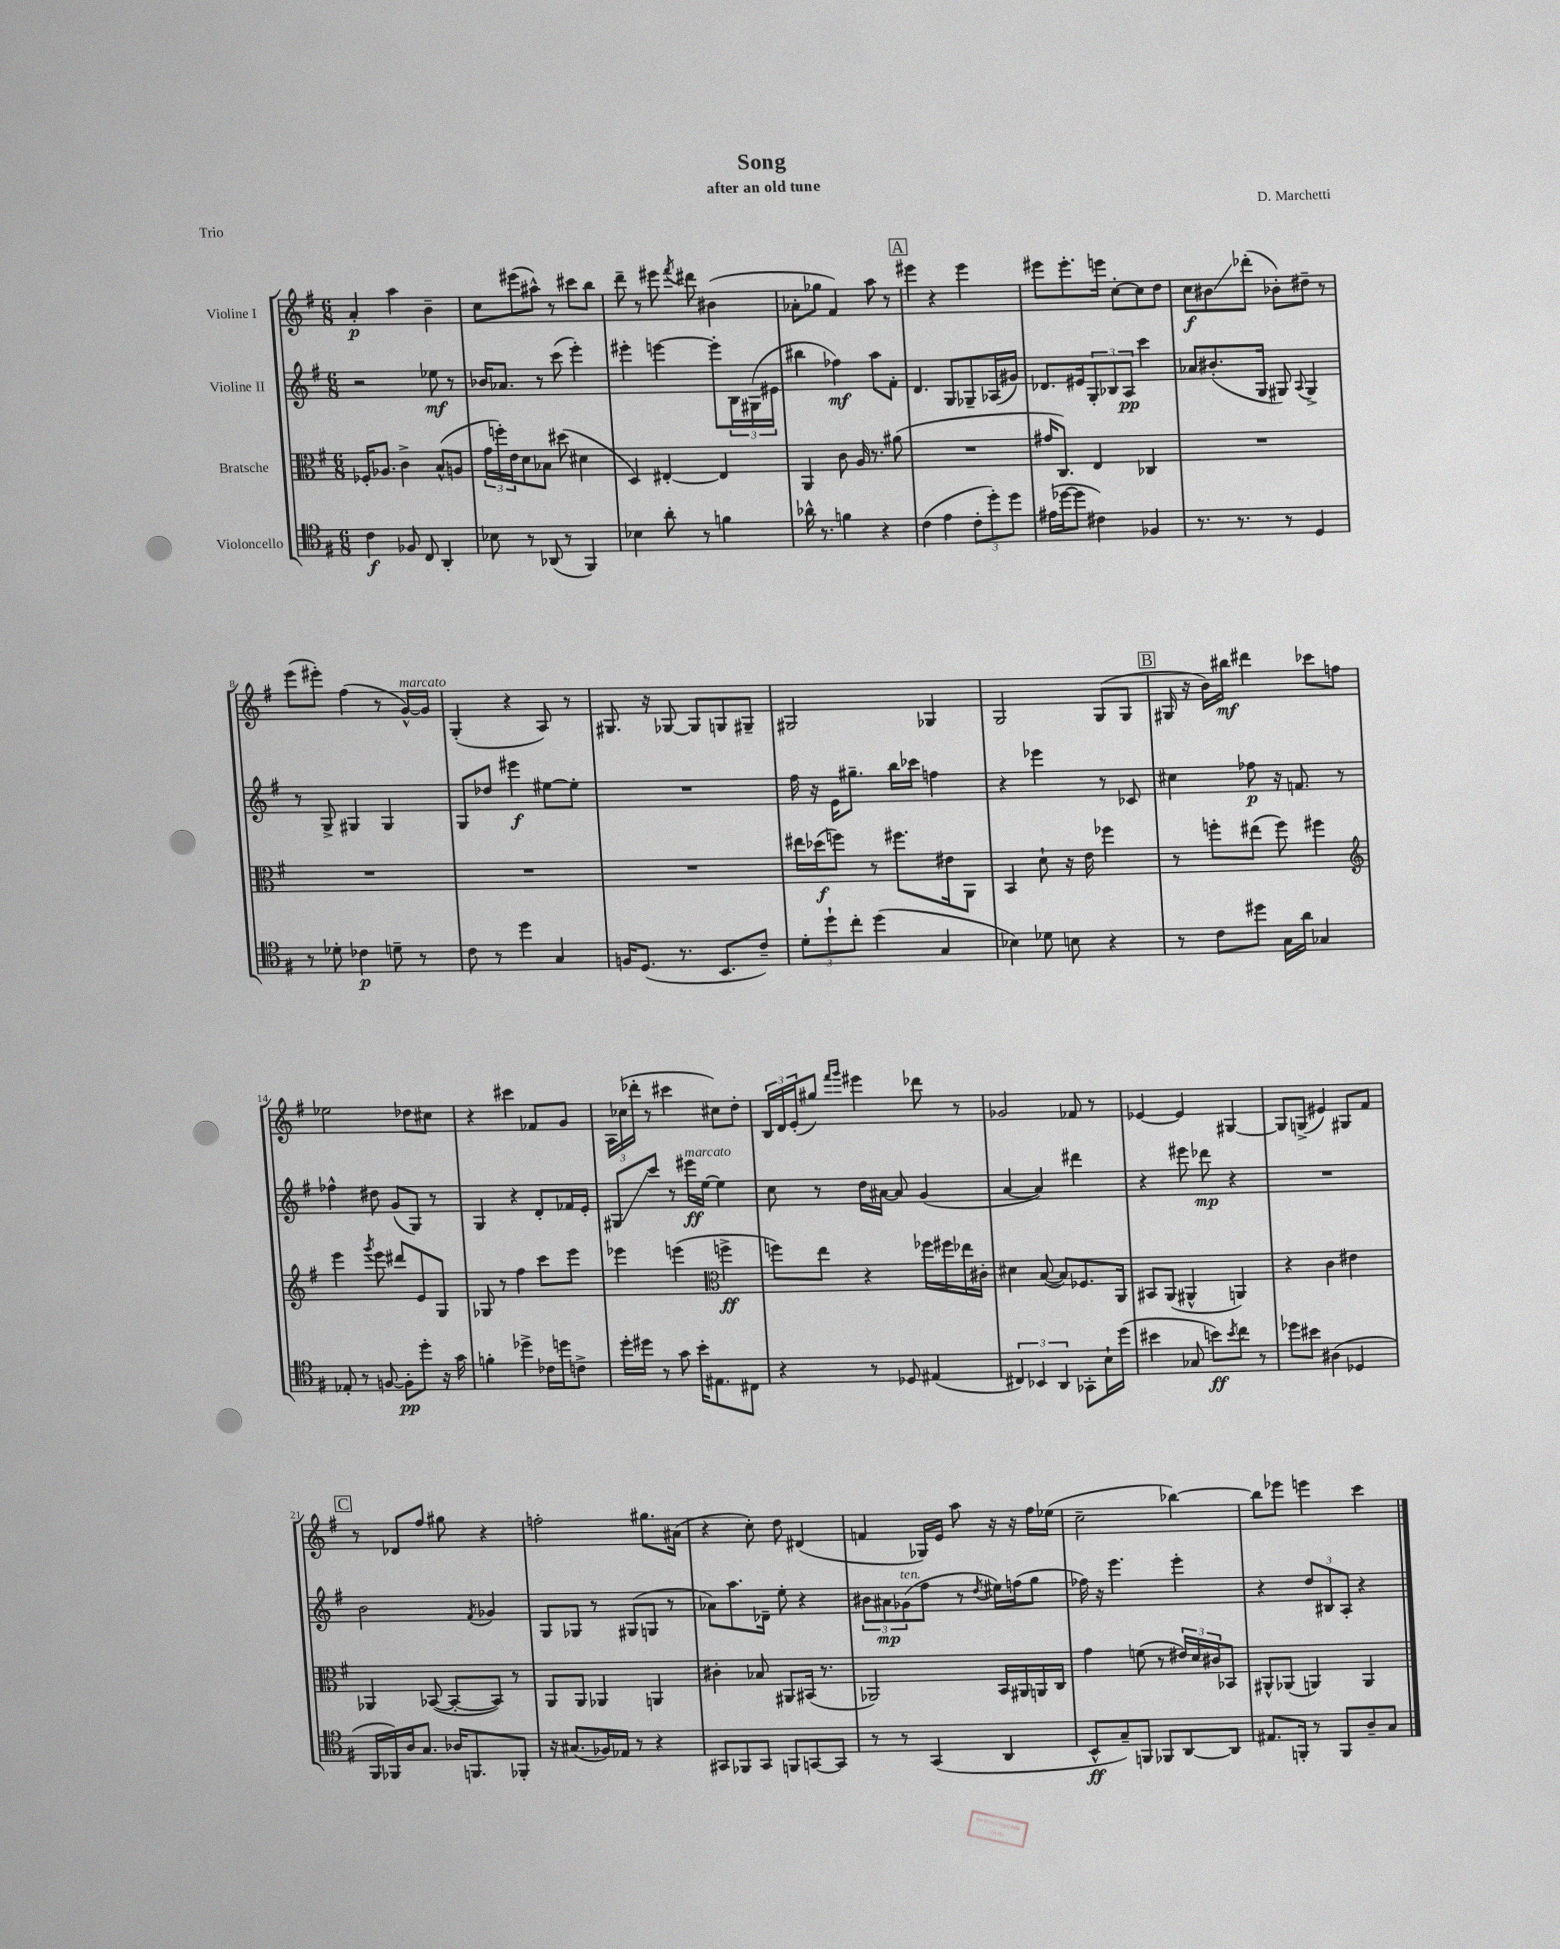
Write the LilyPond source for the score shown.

\header { title = "Song" composer = "D. Marchetti" subtitle = "after an old tune" piece = "Trio" }
<<
\new StaffGroup <<
\new Staff = "s0" \with { instrumentName = "Violine I" } {
    \clef treble \key g \major \numericTimeSignature \time 6/8
    a'4-.\p a''4 b'4-- |
    c''8 eis'''8( ais''8-^) r8 cis'''8 b''8 |
    d'''8-- r8 eis'''8 \acciaccatura { fis'''8 } dis'''8 bis'4( |
    aes'8-. ges''8 fis'4) a''8 r8 |
    \mark \markup { \box "A" } eis'''4 r4 eis'''4 |
    eis'''8 eis'''8.-. e'''16 c''8~-. c''8 d''8 |
    c''8\f bis'8\glissando des'''8-.( bes'8-.) dis''8-- r8 |
    e'''8( eis'''8-.) fis''4( r8 g'16~-^^\markup { \italic "marcato" }) g'16 |
    g4-.( r4 a8) r8 |
    gis8. r16 ges8~ ges8 g8 gis8-- |
    gis2 ges4 |
    g2 g8( g8 |
    \mark \markup { \box "B" } gis16 r16 b'16) bis''16\mf dis'''4 ces'''8 f''8 |
    ees''2 des''8 cis''8 |
    r4 cis'''4 fes'8 g'8 |
    \tuplet 3/2 { a16 ces''16( des'''16-. } r8 cis'''4 cis''8) d''8-. |
    \tuplet 3/2 { b16 d'16 e'16-.( } gis''8) \grace { fis'''16 g'''16 } eis'''4 des'''8 r8 |
    ges'2 fes'8 r8 |
    ees'4~ ees'4 gis4~ |
    gis8 g8->( eis'4) gis8 fis'8 |
    \mark \markup { \box "C" } r8 des'8 fis''8 gis''8 r4 |
    f''2-. gis''8. ais'16( |
    r4 c''8-.) d''8 dis'4( |
    f'4 ges16) e'16 a''8 r16 r16 fis''16 ees''16( |
    c''2-- bes''4~) |
    bes''8 ees'''8 e'''4 c'''4 \bar "|." |
}
\new Staff = "s1" \with { instrumentName = "Violine II" } {
    \clef treble \key g \major \numericTimeSignature \time 6/8
    r2 ees''8\mf r8 |
    bes'16 aes'8. r8 c'''8( e'''4-.) |
    eis'''4-. e'''4~ e'''8-. \tuplet 3/2 { b16 gis16( eis'16 } |
    bis''4 fes''4\mf) a''8 fis'8-. |
    \mark \markup { \box "A" } d'4. g8 ges8-- aes16( gis'16) |
    des'8. eis'16 \tuplet 3/2 { g8-. bes8 a8\pp } c'''4 |
    aes'8 bis'8.-.( g16 gis8) \appoggiatura { a8 } gis4-> |
    r8 g8-> gis4 gis4 |
    g8 des''8 eis'''4\f eis''8~ eis''8-. |
    R2. |
    fis''16 r16 e'16 gis''8.-- b''16 ces'''16 f''4 |
    r4 ees'''4 r8 ces'8 |
    \mark \markup { \box "B" } cis''4 fes''8\p r16 f'8. r8 |
    fes''4-^ dis''8 g'8( g8) r8 |
    g4 r4 d'8-. fes'16 e'16-. |
    gis8\glissando c'''8 r8 eis'''16\ff^\markup { \italic "marcato" } e''16~ e''4 |
    c''8 r8 d''16 ais'16~ ais'8 g'4( |
    a'4~ a'4) dis'''4 |
    r4 eis'''8 des'''8\mp r4 |
    R2. |
    \mark \markup { \box "C" } b'2 \acciaccatura { fis'8 } ges'4 |
    g8 ges8 r8 gis8( g8 r8 |
    aes'8) a''8. des'16-- e''8-. r4 |
    \tuplet 3/2 { bis'8 ais'8\mp ges'8^\markup { \italic "ten." }( } fis''8 r8 \acciaccatura { d''8 } eis''16) f''16( g''8 |
    fes''16) r16 e'''4. e'''4-. |
    r4 \tuplet 3/2 { d''8 bis8 a8-. } r4 \bar "|." |
}
\new Staff = "s2" \with { instrumentName = "Bratsche" } {
    \clef alto \key g \major \numericTimeSignature \time 6/8
    fes16-. aes8. c'4-> b8-^( a8 |
    \tuplet 3/2 { g'16 f''16-.) e'16 } d'8 bes8 dis''8( dis'4 |
    d4) eis4~-. eis4 |
    a,4 c'8 a16 r8. ais'8( |
    \mark \markup { \box "A" } R2. |
    gis'16 c8.) e4 ces4 |
    R2. |
    R2. |
    R2. |
    R2. |
    eis''16 des''16\f( f''8) r8 fis''8. eis'16 a,8 |
    b,4 d'8-! r16 e'16 fes''4 |
    \mark \markup { \box "B" } r8 f''8-. eis''8( f''8) fis''4 |
    \clef treble e'''4 \acciaccatura { g'''8 } e'''8 dis'''8 e'8 g8 |
    ges8 r8 fis''4 c'''8 e'''8 |
    ees'''4 e'''4( \clef alto f''4->\ff |
    f''8) e''8 r4 fes''16 fis''16 ees''16 cis'16-. |
    dis'4 b8~( b8) fes8. a,16 |
    bis,8 a,8( ais,4-^ a,4) |
    r4 c'4 eis'4 |
    \mark \markup { \box "C" } aes,4 bes,8~( bes,8~-. bes,8) r8 |
    a,8 a,8 aes,4 a,4 |
    cis'4-. bes8 ais,8 bis,16( r8. |
    aes,2) b,16 ais,16 a,16 c16 |
    g'4 f'8( r8 \tuplet 3/2 { eis'16) d'16 cis'16 } bes,8 |
    ais,8-^ aes,8( a,4) a,4 \bar "|." |
}
\new Staff = "s3" \with { instrumentName = "Violoncello" } {
    \clef tenor \key g \major \numericTimeSignature \time 6/8
    c'4\f fes8 c8 a,4-. |
    bes8 r8 aes,8( r8 fis,4) |
    bes4 a'8-. r8 f'4 |
    aes'16-^ r8. f'4 r4 |
    \mark \markup { \box "A" } c'4( e'4 \tuplet 3/2 { c'8-. d''8-.) d''8 } |
    eis'16( des''16~ des''8 cis'4) fes4 |
    r8. r8. r8 d4 |
    r8 des'8-. ces'4\p d'8-- r8 |
    c'8 r8 d''4 g4 |
    f16 d8.( r8. b,8. c'8--) |
    \tuplet 3/2 { d'8-. d''8-! c''8-. } d''4( g4 |
    bes4) des'8 b8 r4 |
    \mark \markup { \box "B" } r8 c'8 dis''8 g16 a'16 ges4 |
    ees8-. r8 f8~ f8-.\pp d''8-. r16 g'16 |
    f'4-. des''4-> ces'16 d''16 c'8-> |
    d''16-. dis''16 r8 g'8 b'16-. eis8. cis8 |
    r4 r8 des8 eis4( |
    \tuplet 3/2 { cis4) bes,4 a,4 } ges,8-. b16-! d''16( |
    bis'4 ges8 b'8\ff) \acciaccatura { b'8 } c''8 r8 |
    des''8 bis'8 ais4( des4 |
    \mark \markup { \box "C" } fis,16 fes,16) a16 g8. aes16 f,8. fes,8-. |
    r16 gis8.( fes16) ees16 r8 r4 |
    gis,8 fes,8 gis,8 f,8 g,8~ g,8 |
    r8 r8 g,4( a,4 |
    b,8-^\ff g8--) f,8 fes,8 a,8~ a,8 |
    eis8. f,16-. r8 f,8 a8-- g8 \bar "|." |
}
>>
>>
